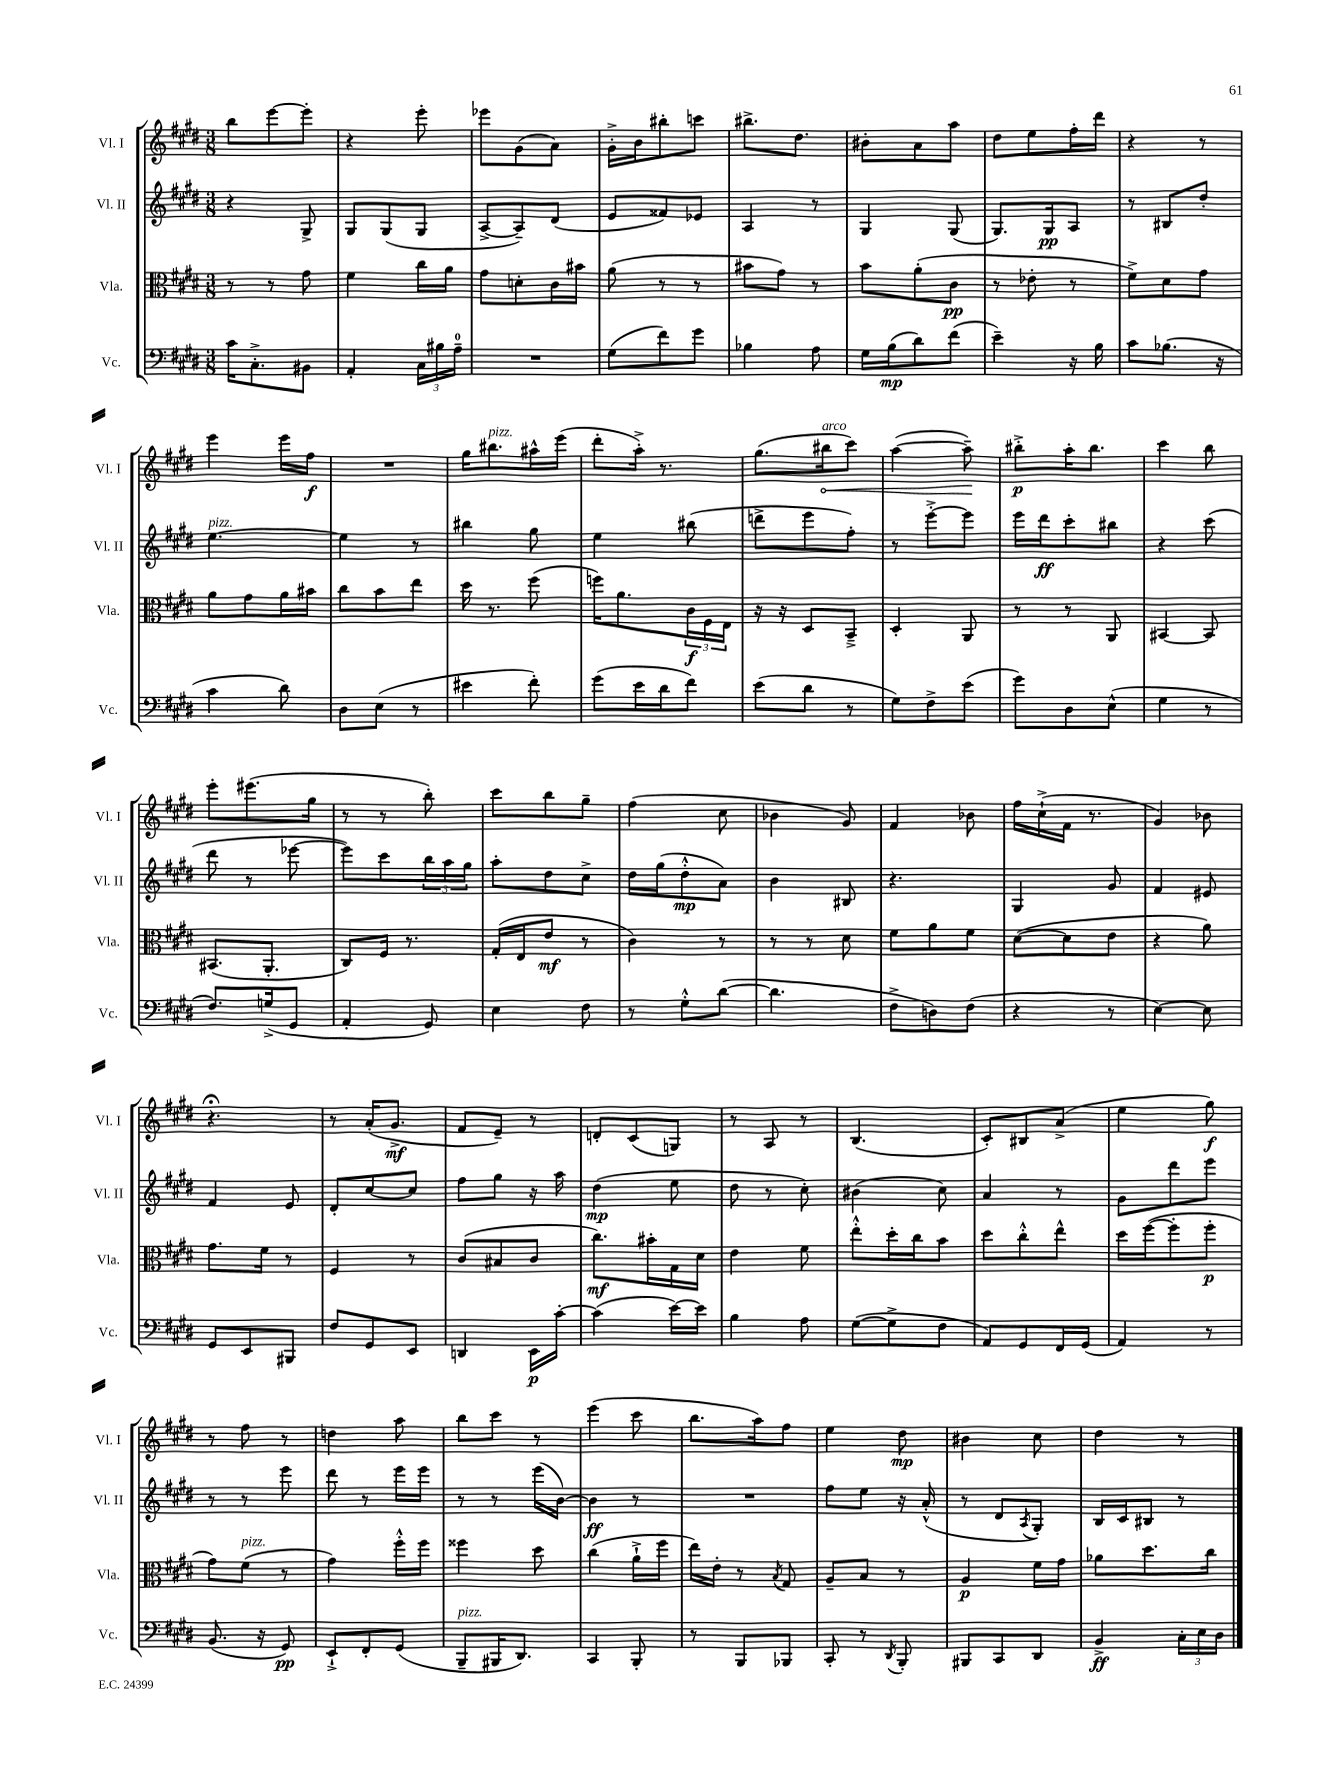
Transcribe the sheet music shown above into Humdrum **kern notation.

**kern	**kern	**kern	**kern
*staff4	*staff3	*staff2	*staff1
*clefF4	*clefC3	*clefG2	*clefG2
*k[f#c#g#d#]	*k[f#c#g#d#]	*k[f#c#g#d#]	*k[f#c#g#d#]
*M3/8	*M3/8	*M3/8	*M3/8
16c#\LK	8r	4r	8bb\L
8.C#'^\	.	.	.
.	8r	.	[8eee\
8BB#\J	8g#\	8G#^/	8eee'\]J
=	=	=	=
4AA'/	4f#\	8G#/L	4r
.	.	(8G#/	.
24C#\LL	16cc#\LL	8G#/J	8eee'\
24B#\	.	.	.
.	16a\JJ	.	.
24A~\JJ	.	.	.
=	=	=	=
4.r	8g#\L	[8A^/L	8eee-\L
.	8d'\	8A~/])	(8g#\
.	16c#\L	(8d#/J	8a\J)
.	16b#\JJ	.	.
=	=	=	=
(8G#\L	(8a\	8e/L	16g#'^\LL
.	.	.	16b\J
8f#\)	8r	8f##/)	8bb#'\
8g#\J	8r	8e-/J	8ccc\J
=	=	=	=
4B-\	8b#\L	4A/	8.bb#^\L
.	8g#\J)	.	.
.	.	.	8.dd#\J
8A\	8r	8r	.
=	=	=	=
16G#\LL	8b\L	4G#/	8b#'\L
(16B\J	.	.	.
8d#\)	(8a'\	.	8a\
(8f#\J	8c#\J	(8G#/	8aa\J
=	=	=	=
4e~\)	8r	8.G#/L)	8dd#\L
.	8e-'\	.	8ee\
.	.	16G#/k	.
16r	8r	8A/J	16ff#'\L
16B\	.	.	16ddd#\JJ
=	=	=	=
8c#\L	8f#^\L)	8r	4r
(8.B-\J	8d#\	8B#/L	.
.	8g#\J	8dd#'/J	8r
16r	.	.	.
=	=	=	=
4c#\	8a\L	[4.ee\	4eee\
.	8g#\	.	.
8d#\)	16a\L	.	16eee\LL
.	16b#\JJ	.	16ff#\JJ
=	=	=	=
8D#\L	8cc#\L	4ee\]	4.r
(8E\J	8b\	.	.
8r	8ee\J	8r	.
=	=	=	=
4e#\	16dd#\	4bb#\	16gg#\LK
.	8.r	.	8.bb#\
8f#'\)	(8ff#\	8gg#\	16aa#^^\L
.	.	.	(16eee\JJ
=	=	=	=
(8g#\L	16ff\LK)	4ee\	8ddd#'\L
.	8.a\	.	.
16e\L	.	.	16aa'^\Jk)
16d#\J	.	.	8.r
8f#\J)	24c#\L	(8bb#\	.
.	24F#\	.	.
.	24E\JJ	.	.
=	=	=	=
(8e\L	16r	8ddd^\L	(8.gg#\L
.	16r	.	.
8d#\J	8D#/L	8eee\	.
.	.	.	16bb#\k
8r	8BB~^/J	8ff#'\J)	8ccc#\J)
=	=	=	=
8G#\L)	4D#'/	8r	([4aa\
8F#^\	.	[8eee'^\L	.
(8e\J	8AA/	8eee\]J	8aa~\])
=	=	=	=
8g#\L)	8r	16eee\LL	8bb#'^\L
.	.	16ddd#\J	.
8D#\	8r	8ccc#'\	16aa'\K
.	.	.	8.bb#\J
(8E^^\J	8AA/	8bb#\J	.
=	=	=	=
4G#\	[4BB#/	4r	4ccc#\
8r	8BB#/]	(8ccc#\	8bb\
=	=	=	=
8.F#/L)	(8.BB#/L	8ddd#\	8eee'\L
.	.	8r	(8.eee#\
(16G^/k	8.AA'/J	.	.
8GG#/J	.	[8eee-\	.
.	.	.	16gg#\Jk
=	=	=	=
4AA'/	8C#/L)	8eee-\]L)	8r
.	16F#/Jk	8ccc#\	8r
.	8.r	.	.
8GG#/)	.	24bb\L	8bb'\)
.	.	24aa\	.
.	.	24gg#\JJ	.
=	=	=	=
4E\	(16G#'/LL	8aa'\L	8ccc#\L
.	16E/J	.	.
.	8e/J	8dd#\	8bb\
8F#\	8r	8cc#^\J	8gg#~\J
=	=	=	=
8r	4c#\)	16dd#\LL	(4ff#\
.	.	(16gg#\J	.
8G#'^^\L	.	8dd#'^^\	.
([8d#\J	8r	8a\J)	8cc#\
=	=	=	=
4.d#\]	8r	4b\	4b-\
.	8r	.	.
.	8d#\	8B#/	8g#/)
=	=	=	=
8F#^\L	8f#\L	4.r	4f#/
8D\)	8a\	.	.
(8F#\J	8f#\J	.	8b-\
=	=	=	=
4r	([8d#\L	4G#/	16ff#\LL
.	.	.	(16cc#`^\
.	8d#\]	.	16f#\JJ
.	.	.	8.r
8r	8e\J	8g#/	.
=	=	=	=
[4E\)	4r	4f#/	4g#/)
8E\]	8a\)	8e#/	8b-\
=	=	=	=
8GG#/L	8.g#\L	4f#/	4.r;
8EE/	.	.	.
.	16f#\Jk	.	.
8BBB#/J	8r	8e/	.
=	=	=	=
8F#/L	4F#/	8d#'/L	8r
8GG#/	.	[8cc#/	(16a'/LK
.	.	.	8.g#^/J
8EE/J	8r	8cc#/]J	.
=	=	=	=
4DD/	(8c#/L	8ff#\L	8f#/L
.	8B#/	8gg#\J	8e~/J)
16EE\LL	8c#/J	16r	8r
[16c#'\JJ	.	16aa\	.
=	=	=	=
(4c#\]	8.cc#\L)	(4dd#\	8d'/L
.	.	.	(8c#/
.	16b#'\L	.	.
[16e\LL)	16G#\	8ee\	8G/J)
16e\]JJ	16d#\JJ	.	.
=	=	=	=
4B\	4e\	8dd#\	8r
.	.	8r	8A/
8A\	8f#\	8cc#'\)	8r
=	=	=	=
([8G#\L	8ee'^^\L	(4b#\	(4.B/
8G#^\]	16dd#'\L	.	.
.	16cc#\J	.	.
8F#\J	8b\J	8cc#\)	.
=	=	=	=
8AA/L)	8dd#\L	4a/	8c#'/L)
8GG#/	8cc#'^^\	.	8B#/
16FF#/L	8ee^^\J	8r	(8a^/J
(16GG#/JJ	.	.	.
=	=	=	=
4AA/)	16dd#\LL	8g#\L	4ee\
.	([16ff#\J	.	.
.	8ff#'\]	8ddd#\	.
8r	8ff#'\J	8eee\J	8gg#\)
=	=	=	=
(8.BB/	8g#\L)	8r	8r
.	(8f#\J	8r	8ff#\
16r	.	.	.
8GG#/)	8r	8eee\	8r
=	=	=	=
8EE`^/L	4g#\)	8ddd#\	4dd\
8FF#'/	.	8r	.
(8GG#/J	16ff#'^^\LL	16eee\LL	8aa\
.	16ff#\JJ	16eee\JJ	.
=	=	=	=
8BBB~/L	4ff##\	8r	8bb\L
16BBB#/K	.	8r	8ccc#\J
8.DD#/J)	.	.	.
.	8dd#\	(16eee\LL	8r
.	.	[16b\JJ)	.
=	=	=	=
4CC#/	(4cc#\	4b\]	(4eee\
8BBB'/	16a`^\LL	8r	8ccc#\
.	16ff#\JJ	.	.
=	=	=	=
8r	16ee\LL)	4.r	8.bb\L
.	16e'\JJ	.	.
8BBB/L	8r	.	.
.	.	.	16aa\k)
.	8qB/	.	.
8BBB-/J	8G#/	.	8ff#\J
=	=	=	=
8CC#'/	8A~/L	8ff#\L	4ee\
8r	8B/J	8ee\J	.
8qDD#/	.	.	.
8BBB'/	8r	16r	8dd#\
.	.	(16a'^^/	.
=	=	=	=
8BBB#/L	4A/	8r	4b#\
8CC#/	.	8d#/L	.
.	.	8qA/	.
8DD#/J	16f#\LL	8G#'/J)	8cc#\
.	16g#\JJ	.	.
=	=	=	=
4BB^/	8a-\L	16B/LL	4dd#\
.	.	16c#/J	.
.	8.dd#\	8B#/J	.
24C#'\LL	.	8r	8r
24E\	.	.	.
.	16cc#\Jk	.	.
24D#\JJ	.	.	.
==	==	==	==
*-	*-	*-	*-
